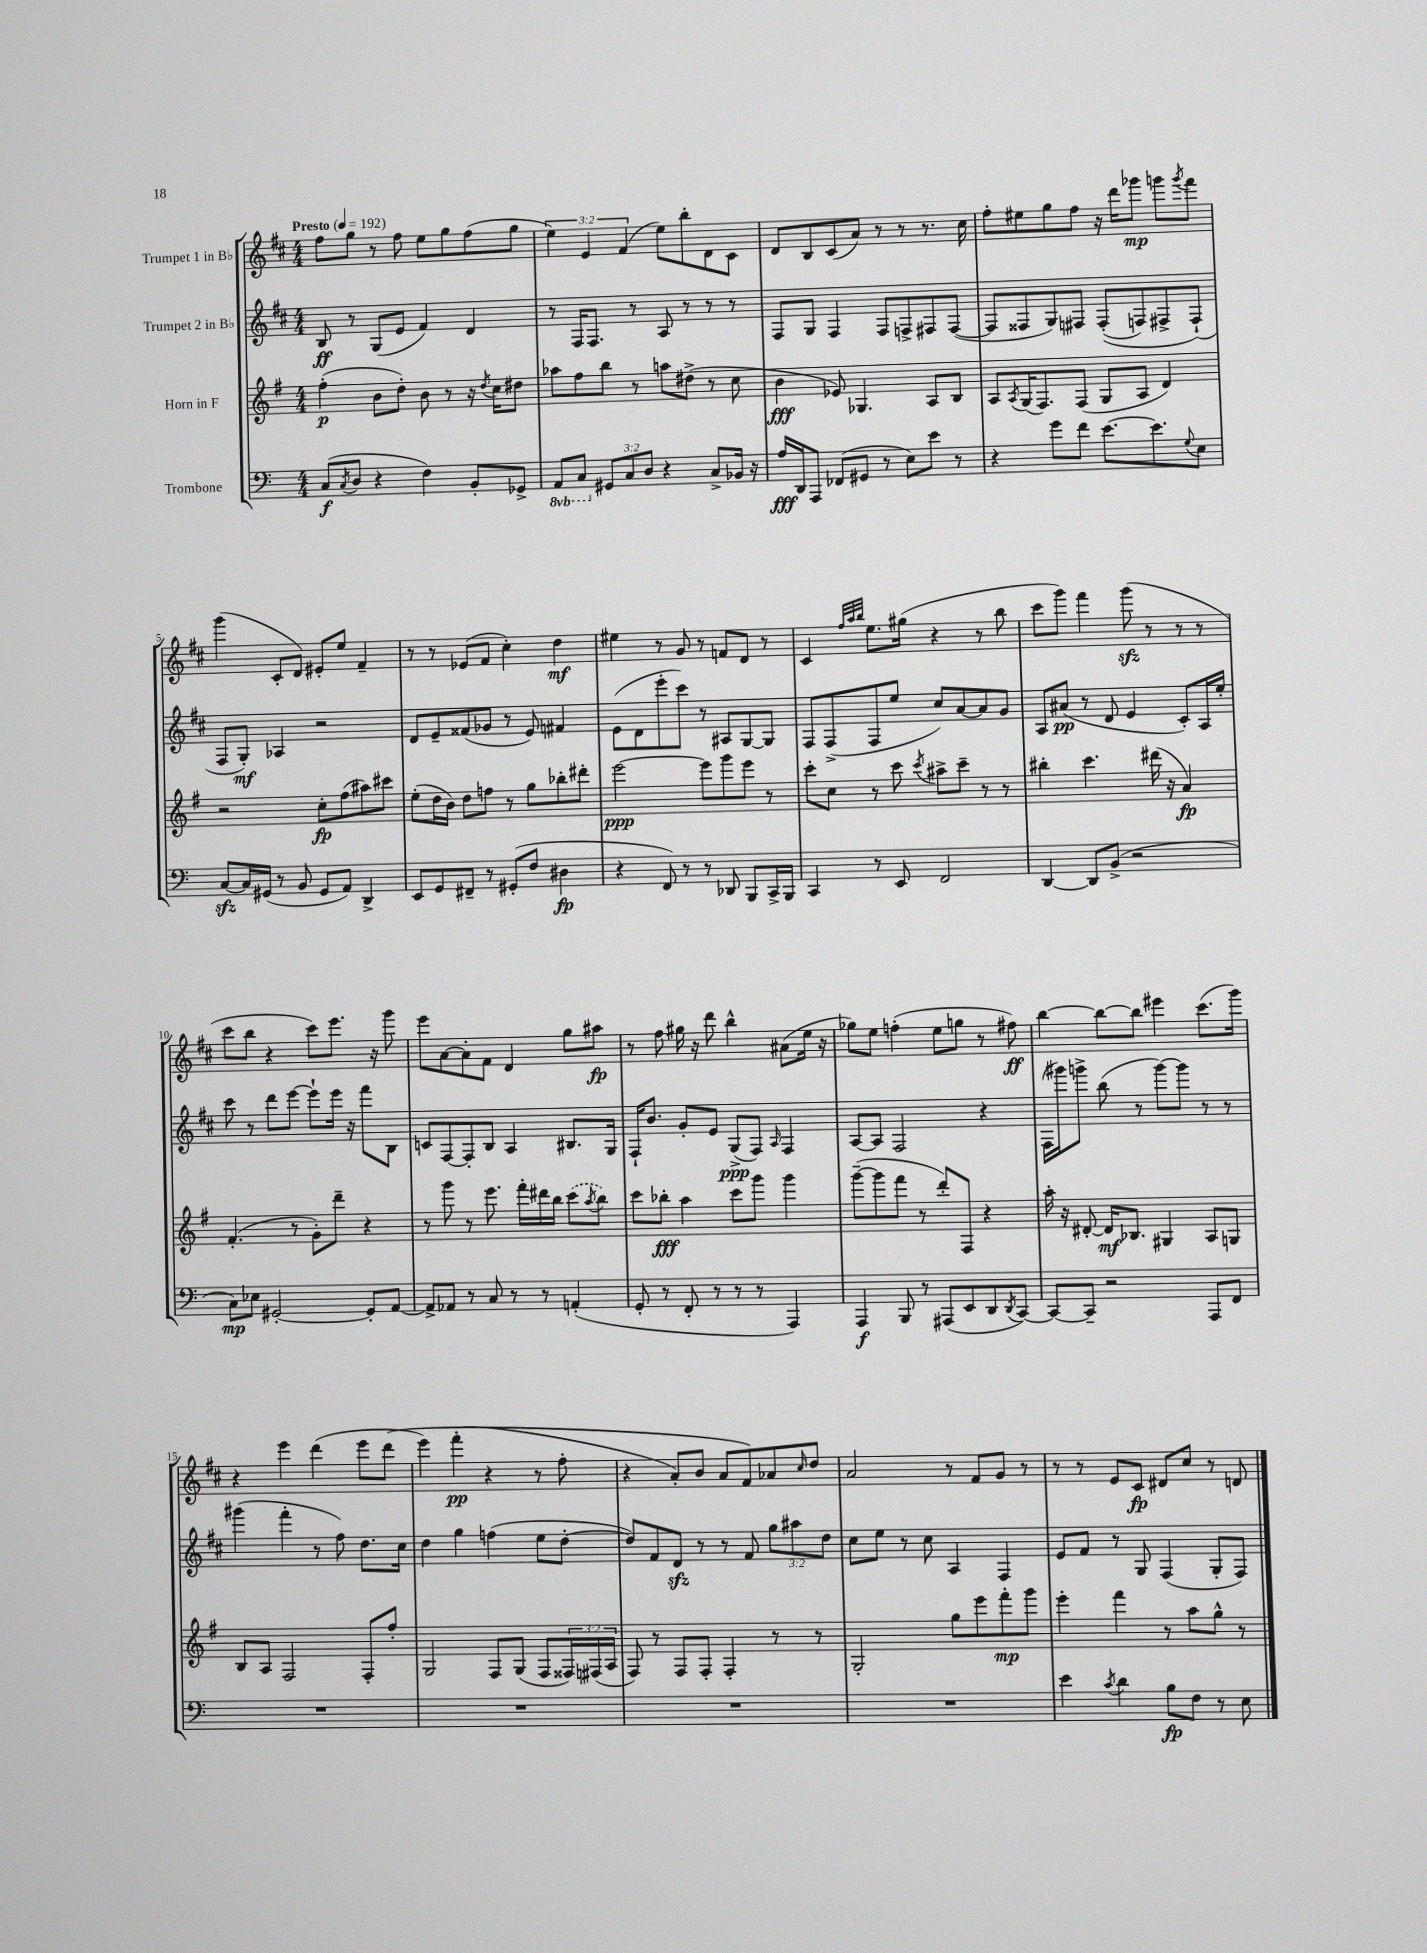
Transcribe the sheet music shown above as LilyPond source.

<<
\new StaffGroup <<
\new Staff = "s0" \with { instrumentName = "Trumpet 1 in Bb" } {
    \clef treble \key d \major \numericTimeSignature \time 4/4 \override Staff.TupletNumber.text = #tuplet-number::calc-fraction-text \tempo "Presto" 4 = 192
    fis''8 g''8 r8 fis''8 e''8 g''8 fis''8( g''8 |
    \tuplet 3/2 { e''4) e'4 fis'4( } e''8) b''8-. d'8 cis'8 |
    d'8 b8 cis'8( a'8) r8 r8 r8. cis''16 |
    fis''8-. eis''8 g''8 fis''8 r16 d'''16 ges'''8\mp g'''8 \acciaccatura { g'''8 } fis'''8 |
    g'''4( cis'8-. d'8) eis'8-. e''8 fis'4-- |
    r8 r8 ees'8( fis'8 cis''4-.) d''4\mf |
    eis''4 r8 g'8 r8 f'8 d'8 r8 |
    cis'4 \grace { fis''32 a''32 b''32 } e''8. gis''16( r4 r8 b''8 |
    cis'''8 g'''8) fis'''4 g'''8\sfz( r8 r8 r8 |
    cis'''8 b''8 r4 cis'''8) e'''8. r16 g'''8 |
    e'''8 a'8~ a'8-. fis'8 d'4 g''8 ais''8\fp |
    r8 fis''8 gis''16 r16 d'''8 b''4-^ ais'8( e''16 r16 |
    ges''8) e''8 f''4-.( e''8 g''8 r8 fis''8\ff) |
    b''4~ b''8~ b''8 eis'''4 cis'''8.( g'''16) |
    r4 e'''4 d'''4( e'''8 d'''8\( |
    e'''4) fis'''4-.\pp( r4 r8 fis''8-. |
    r4 a'8-.) b'8 a'8 fis'8\) aes'8 \grace { cis''16 } d''8 |
    a'2 r8 fis'8 g'8 r8 |
    r8 r8 e'8 cis'8\fp dis'8 cis''8 r8 d'8 \bar "|." |
}
\new Staff = "s1" \with { instrumentName = "Trumpet 2 in Bb" } {
    \clef treble \key d \major \numericTimeSignature \time 4/4 \override Staff.TupletNumber.text = #tuplet-number::calc-fraction-text
    b8\ff r8 g8( e'8 fis'4) d'4 |
    r8 fis16 fis8. r8 a8 r8 r8 r8 |
    fis8 g8 fis4 fis8 f8-> fis8 fis8~( |
    fis8 fisis8 g8) fis8 fis8-.(\( f8) fis8-> fis8-!(\) |
    fis8 g8-.\mf) aes4 r2 |
    d'8 e'8-- fisis'8( ges'8 r8 e'8) fis'4 |
    e'8( d'8 e'''8-. cis'''8) r8 ais8 g8~ g8 |
    fis8 fis8->( fis8 e''8 cis''8) a'8~ a'8 g'8 |
    a8 ais'8\pp( r8 d'8 e'4 cis'8-.) a16 e''16-. |
    cis'''8 r8 d'''8 e'''8~ e'''8-! e'''16 r16 fis'''8 b8 |
    c'8 fis8~ fis8-. b8 a4 bis8. g16 |
    fis16-! b'8. g'8-. e'8 g8->\ppp( fis8) \grace { a16 } fis4 |
    a8~ a8 fis2 r4 |
    fis16( gis'''16) g'''8-> b''8( r8 g'''8~) g'''8 r8 r8 |
    gis'''4( fis'''4-. r8 fis''8) d''8. cis''16 |
    d''4 g''4 f''4( e''8 d''8~-. |
    d''8) fis'8 d'8\sfz r8 r8 fis'8 \tuplet 3/2 { g''8 ais''8 d''8 } |
    cis''8 e''8 r8 cis''8 a4 fis4 |
    e'8 fis'8 r8 g8 fis4( g8-. fis8) \bar "|." |
}
\new Staff = "s2" \with { instrumentName = "Horn in F" } {
    \clef treble \key g \major \numericTimeSignature \time 4/4 \override Staff.TupletNumber.text = #tuplet-number::calc-fraction-text
    fis''4-.\p( b'8 d''8-.) b'8 r8 r16 \acciaccatura { d''8 } c''16 dis''8 |
    aes''8 fis''8 b''8 r8 a''8 dis''8->( r8 c''8 |
    b'4\fff ees'8) ges4. a8 b8 |
    a8 \acciaccatura { a8 } g16( fis8.) fis8( g8 a8 d'4) |
    r2 c''8-.\fp fis''8( ais''8) cis'''8 |
    e''8-.( d''16 b'16) d''8 f''8 r8 g''8 bes''8-. dis'''8-. |
    e'''2~\ppp e'''8 g'''8 e'''8 r8 |
    c'''8-. c''8 r8 c'''8 \acciaccatura { c'''8 } ais''8-> c'''8-- r8 r8 |
    bis''4-. c'''4. dis'''16( r16 a'4\fp) |
    fis'4.-.( r8 g'8-.) d'''8-- r4 |
    r8 g'''8 r8 e'''8. fis'''16-. dis'''16 b''16 \once \slurDashed c'''8( \acciaccatura { a''8 } b''8) |
    c'''8 bes''8-.\fff a''4 c'''8 g'''8 g'''4 |
    g'''8~--( g'''8 fis'''8 r8 d'''8-.) fis8 r4 |
    a''16-. r16 dis'8~-. dis'16\mf bes8. gis4 a8 g8 |
    b8 a8 fis2 fis8-. fis''8-. |
    g2 fis8 g8( fis8 \tuplet 3/2 { fisis16) fis16( a16 } |
    fis8) r8 fis8 fis8-. fis4-. r8 r8 |
    g2-. g''8 e'''8 fis'''8-.\mp g'''8 |
    e'''4-. fis'''4 r8 a''8 g''8-^ r8 \bar "|." |
}
\new Staff = "s3" \with { instrumentName = "Trombone" } {
    \clef bass \key c \major \numericTimeSignature \time 4/4 \override Staff.TupletNumber.text = #tuplet-number::calc-fraction-text \set Staff.ottavationMarkups = #ottavation-simple-ordinals
    c8\f( \acciaccatura { c8 } d8 r4 f4) b,8-. ges,8-> |
    \ottava #-1 a,,8 c,8 \ottava #0 \tuplet 3/2 { gis,8 c8 d8 } r4 c8-> bes,16 r16 |
    a16\fff d,16 a,,8 fes,8( gis,8 r8 e8) e'8 r8 |
    r4 g'8 f'8 e'8.~ e'8. \appoggiatura { g8 } e8 |
    c8~\sfz c16 gis,16( r8 b,8 gis,8 a,8) d,4-> |
    e,8 g,8 fis,8-- r8 gis,8-.( f8 dis4\fp |
    r4 f,8) r8 r8 des,8 b,,8 c,16-> b,,16 |
    c,4 r8 e,8 f,2 |
    d,4~ d,8 b,8->( r2 |
    c8\mp) ees8 gis,2~-. gis,8-. a,8~ |
    a,8-> aes,8 r8 c8 r8 r8 a,4-.( |
    g,8-. r8 f,8-. r8 r8 r8 a,,4) |
    a,,4\f b,,8 r8 ais,,8( e,8 d,8 \acciaccatura { d,8 } c,8~) |
    c,8~ c,8-- r2 a,,8 f,8 |
    R1 |
    R1 |
    R1 |
    R1 |
    e'4 \acciaccatura { c'8 } d'4 b8\fp f8 r8 e8 \bar "|." |
}
>>
>>
